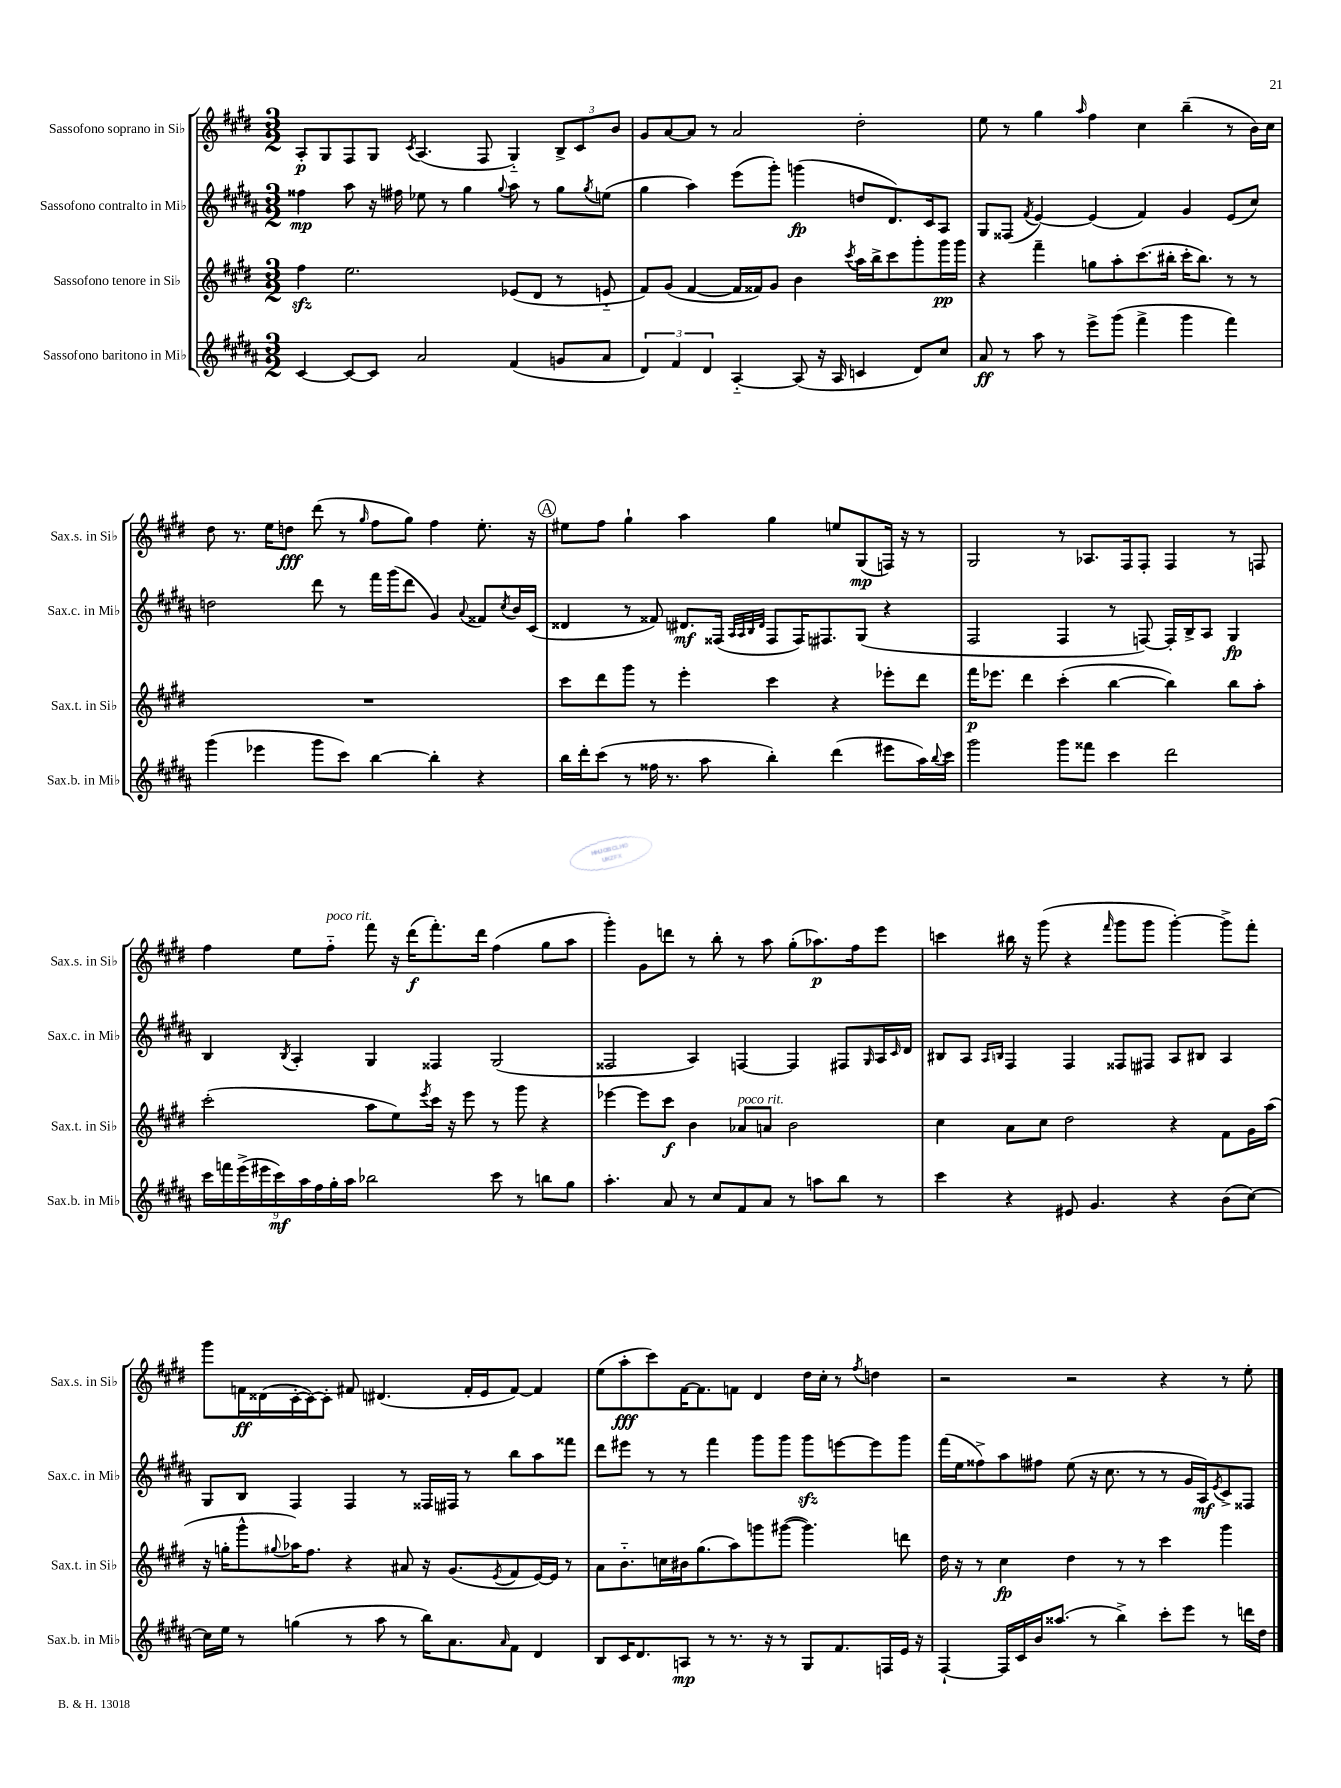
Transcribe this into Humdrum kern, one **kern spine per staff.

**kern	**kern	**kern	**kern
*staff4	*staff3	*staff2	*staff1
*clefG2	*clefG2	*clefG2	*clefG2
*k[f#c#g#d#a#]	*k[f#c#g#d#]	*k[f#c#g#d#a#]	*k[f#c#g#d#]
*M3/2	*M3/2	*M3/2	*M3/2
[4c#	4ff#	4ff##	8A'
.	.	.	8G#
8c#_	2.ee	8aa#	8F#
8c#]	.	16r	8G#
.	.	16ff#	.
.	.	.	8qc#
2a#	.	8ee-	(4.A
.	.	8r	.
.	.	4gg#	.
.	.	.	8F#
.	.	8qqgg#	.
(4f#	(8e-	8aa#	4G#'~)
.	8d#	8r	.
8g	8r	8gg#	12B^
.	.	.	12c#
.	.	8qgg#	.
8a#	8e'~	(8ee	.
.	.	.	12b
=	=	=	=
6d#)	8f#)	4gg#	8g#
.	(8g#	.	[8a
6f#	.	.	.
.	[4f#	4aa#)	8a]
6d#	.	.	.
.	.	.	8r
[4A#'~	16f#]	(8eee	2a
.	16f##)	.	.
.	8g#	8ggg#')	.
(8A#]	4b	(4ggg	.
16r	.	.	.
16A#	.	.	.
.	8qccc#	.	.
4c	16aa	8dd	2dd#'
.	16bb^	.	.
.	8ccc#	8.d#)	.
8d#)	8ggg#'	.	.
.	.	16c#	.
8cc#	16ggg#	8A#	.
.	16ggg#	.	.
=	=	=	=
8a#	4r	8G#	8ee
8r	.	(8F##	8r
.	.	8qf#	.
8aa#	4fff#~	[4e)	4gg#
8r	.	.	.
.	.	.	16qqaa
8eee^	8gg	(4e]	4ff#
(8ggg#	8aa'	.	.
4fff#^	(8.ccc#	4f#)	4cc#
.	16bb#'	.	.
4ggg#	16ccc#'	4g#	(4bb~
.	8.bb#)	.	.
4fff#)	8r	(8e	8r
.	8r	8cc#)	16b)
.	.	.	16cc#
=	=	=	=
(4ggg#	1.r	2dd	8dd#
.	.	.	8.r
4eee-	.	.	.
.	.	.	16ee
.	.	.	8dd
8ggg#	.	8ddd#	(8ddd#
8ccc#)	.	8r	8r
.	.	.	16qqgg#
[4bb	.	16fff#	8ff#
.	.	(16ggg#	.
.	.	8ddd#	8gg#)
4bb']	.	4g#)	4ff#
.	.	8qqa#	.
4r	.	8f##	8.ee'
.	.	8qcc#	.
.	.	16b	.
.	.	(16c#	16r
=	=	=	=
16bb	8ccc#	4d##	8ee#
16ddd#'	.	.	.
(8ccc#	8ddd#	.	8ff#
8r	8ggg#	8r	4gg#`
16ff##	8r	8f##)	.
8.r	.	.	.
.	4eee'	8.d#	4aa
8aa#	.	.	.
.	.	(16F##	.
.	.	32qqA#	.
.	.	32qqA#	.
.	.	32qqB	.
.	.	32qqd#	.
4bb')	4ccc#	8F##	4gg#
.	.	16F##)	.
.	.	8.F#	.
(4ddd#	4r	.	8ee
.	.	(8G#	(8G#
8eee#	8eee-'	4r	16F)
.	.	.	16r
16aa#)	8ddd#	.	8r
8qqbb	.	.	.
16ccc#	.	.	.
=	=	=	=
2ggg#	16fff#	2F#	2G#
.	8.eee-	.	.
.	4ddd#	.	.
8ggg#	(4ccc#'	4F#	8r
8fff##	.	.	8.A-
4ccc#	[4bb	8r	.
.	.	.	16F#
.	.	[8F)	8F#'
2ddd#	4bb])	16F']	4F#
.	.	16B^	.
.	.	8A#	.
.	8bb	4G#	8r
.	8aa'	.	8F
=	=	=	=
18ccc#	(2ccc#'	4B	4ff#
18fff	.	.	.
(18eee^	.	.	.
18eee#	.	.	.
18ccc#)	.	.	.
.	.	8qB	.
.	.	4A#'	8ee
18aa#	.	.	.
18ff#	.	.	.
.	.	.	8ff#'~
18gg#'	.	.	.
18aa#	.	.	.
2bb-	8aa	4G#	8fff#
.	8ee)	.	16r
.	.	.	(16ddd#
.	8qeee	.	.
.	16ccc#	4F##	8.fff#')
.	16r	.	.
.	8eee	.	.
.	.	.	16ddd#
8ccc#	8r	(2G#	(4ff#
8r	8ggg#	.	.
8bb	4r	.	8gg#
8gg#	.	.	8aa
=	=	=	=
4.aa#'	[4eee-	2F##	4ggg#')
.	8eee-]	.	8g#
8a#	8ccc#	.	8ddd
8r	4b	4A#)	8r
8cc#	.	.	8bb'
8f#	8a-	[4F	8r
8a#	8a	.	8aa
8r	2b	4F]	(8gg#'
8aa	.	.	8.aa-)
8bb	.	8F#	.
.	.	.	16ff#
.	.	16qqG#	.
8r	.	16A#	8eee
.	.	16qqc#	.
.	.	16d#	.
=	=	=	=
4ccc#	4cc#	8B#	4ccc
.	.	8A#	.
.	.	16qqA#	.
.	.	16qqB	.
4r	8a	4F#	16bb#
.	.	.	16r
.	8cc#	.	(8ggg#
8e#	2dd#	4F#	4r
4.g#	.	.	.
.	.	.	16qqfff#
.	.	8F##	8ggg#
.	.	8F#	8ggg#
4r	4r	8A#	[4ggg#')
.	.	8B#	.
(8b	8f#	4A#	8ggg#^]
[8cc#)	16g#	.	8fff#'
.	(16aa	.	.
=	=	=	=
16cc#]	16r	8G#	8ggg#
16ee	16gg'	.	.
8r	8ggg#^^	8B	16f
.	.	.	(16d##
.	8qqgg#	.	.
(4gg	16aa-)	4F#	[16c#'
.	8.ff#	.	16c#_)
.	.	.	8c#']
8r	4r	4F#	8f#
8aa#	.	.	(4.d#
8r	8a#	8r	.
16bb)	16r	16F##	.
8.a#	(8.g#	16F#	.
.	.	8r	16f#'
.	.	.	16e
16qqa#	8qe	.	.
8f#	8f#	8bb	[8f#)
4d#	[16e)	8aa#	4f#]
.	16e]	.	.
.	8r	8fff##	.
=	=	=	=
8B	8a	8ddd#	(8ee
16c#	8.b'~	8eee#	8aa'
8.d#	.	.	.
.	.	8r	8ccc#)
.	16cc	.	.
8A	16b#	8r	[16f#
.	(8.gg#	.	8.f#]
8r	.	4fff#	.
8.r	8aa)	.	8f
.	8ggg	8ggg#	4d#
16r	.	.	.
8r	([8ggg#	8ggg#	.
8G#	4.ggg#])	8ggg#	16dd#
.	.	.	16cc#'
8.f#	.	[8eee	8r
.	.	.	8qff#
.	.	8eee]	4dd
16F	.	.	.
16e	8ddd	8ggg#	.
16r	.	.	.
=	=	=	=
[4F#`	16dd#	(16fff#	2r
.	16r	16ee	.
.	8r	8ff##^)	.
16F#]	4cc#	8aa#	.
16c#	.	.	.
16b	.	8ff#	.
(8.aa##	.	.	.
.	4dd#	(8ee	2r
8r	.	16r	.
.	.	8.cc#	.
4bb^)	8r	.	.
.	8r	8r	.
8ccc#'	4ccc#	8r	4r
8eee	.	16g#	.
.	.	16A#)	.
.	.	8qe	.
8r	4ggg#	8c#^	8r
16ddd	.	8F##	8ee'
16dd#	.	.	.
==	==	==	==
*-	*-	*-	*-
